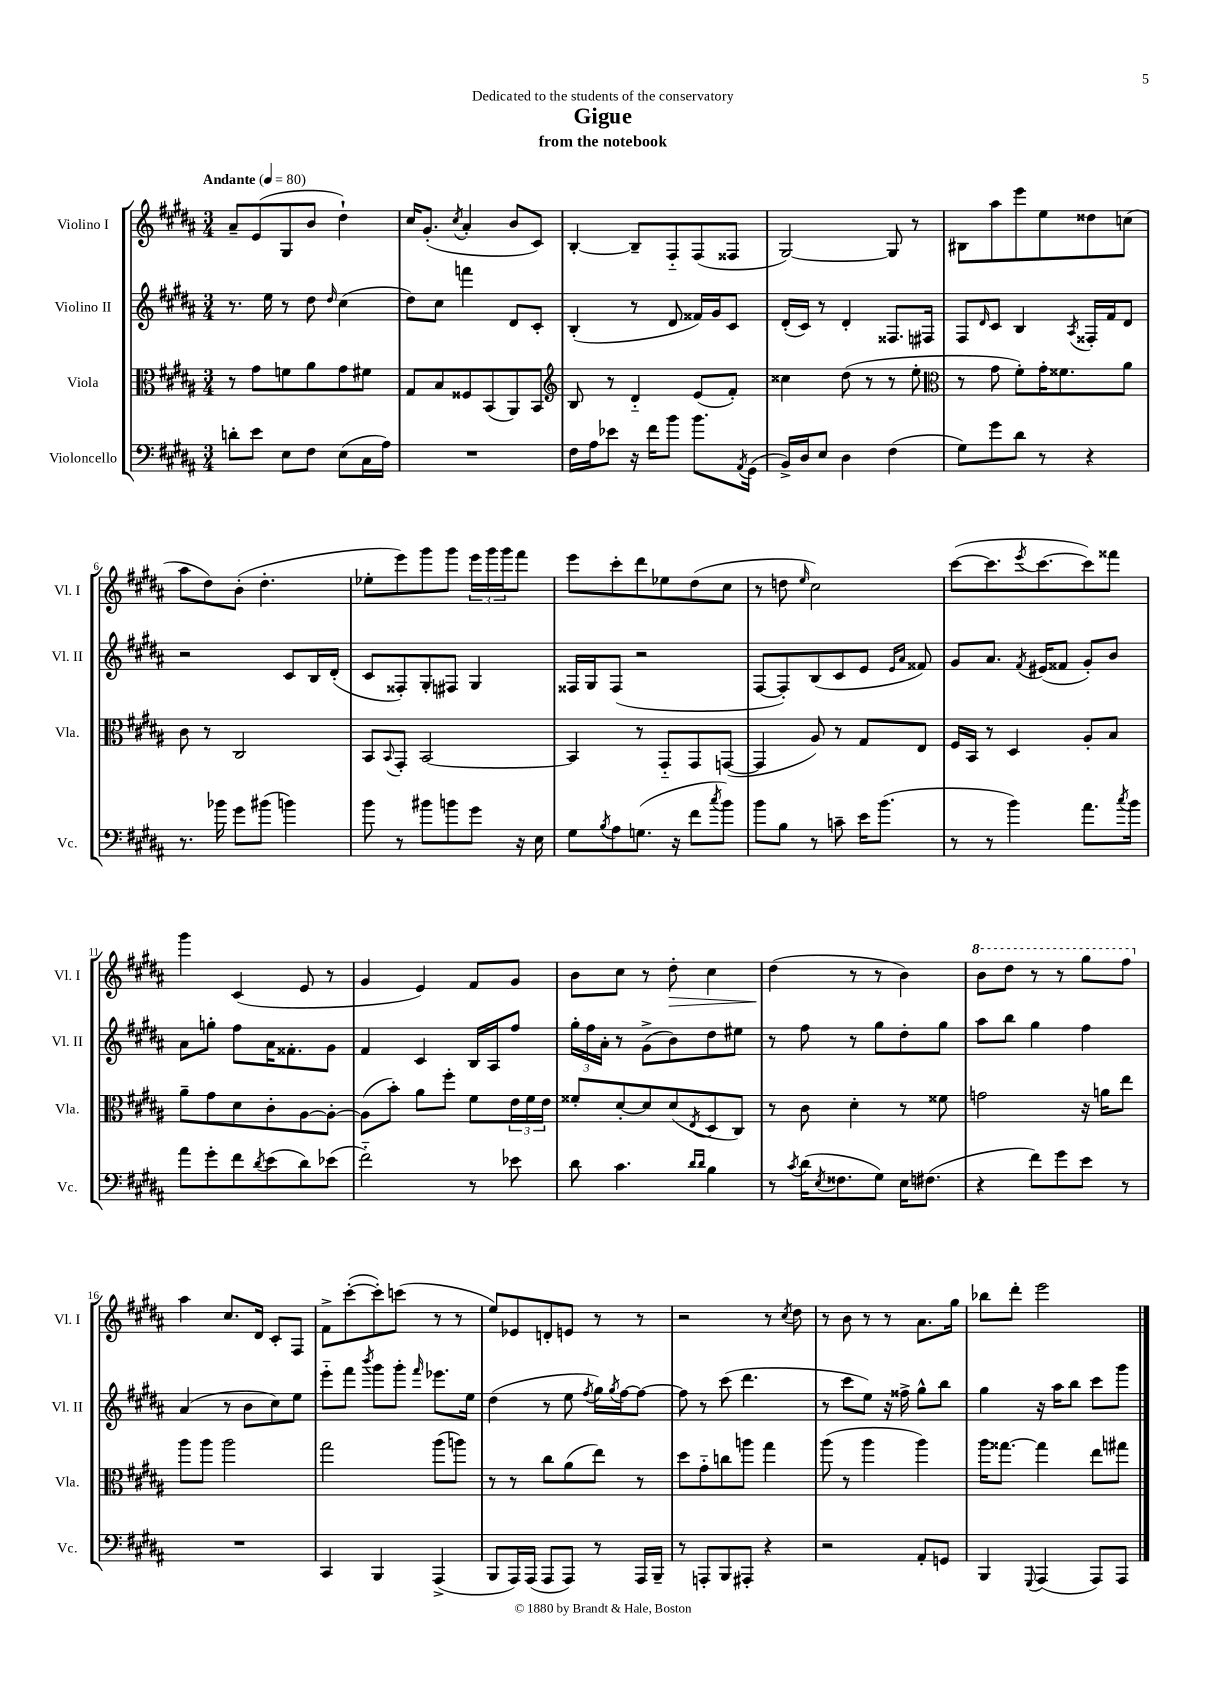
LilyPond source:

\header { title = "Gigue" subtitle = "from the notebook" dedication = "Dedicated to the students of the conservatory" }
<<
\new StaffGroup <<
\new Staff = "s0" \with { instrumentName = "Violino I" shortInstrumentName = "Vl. I" } {
    \clef treble \key b \major \numericTimeSignature \time 3/4 \tempo "Andante" 4 = 80
    ais'8-- e'8( gis8 b'8 dis''4-!) |
    cis''16 gis'8.-.( \acciaccatura { cis''8 } ais'4-. b'8 cis'8) |
    b4~-. b8-- fis8-_ fis8( fisis8 |
    gis2~) gis8 r8 |
    bis8 ais''8 e'''8 e''8 disis''8 c''8( |
    ais''8 dis''8) b'8-.( dis''4.-. |
    ees''8-. e'''8) gis'''8 gis'''8 \tuplet 3/2 { e'''16 gis'''16 gis'''16 } fis'''8 |
    e'''8 cis'''8-. dis'''8 ees''8 dis''8( cis''8 |
    r8 d''8 \grace { e''16 } cis''2) |
    cis'''8~( cis'''8. \acciaccatura { e'''8 } cis'''8.~ cis'''8) fisis'''8 |
    gis'''4 cis'4( e'8 r8 |
    gis'4 e'4) fis'8 gis'8 |
    b'8 cis''8 r8 dis''8-.\> cis''4 |
    dis''4\!( r8 r8 b'4) |
    \ottava #1 b''8 dis'''8 r8 r8 gis'''8 fis'''8 \ottava #0 |
    ais''4 cis''8. dis'16 cis'8-. fis8 |
    fis'8-> cis'''8~-.( cis'''8-.) c'''8( r8 r8 |
    e''8) ees'8 d'8-. e'8 r8 r8 |
    r2 r8 \acciaccatura { cis''8 } dis''8 |
    r8 b'8 r8 r8 ais'8. gis''16 |
    bes''8 dis'''8-. e'''2 \bar "|." |
}
\new Staff = "s1" \with { instrumentName = "Violino II" shortInstrumentName = "Vl. II" } {
    \clef treble \key b \major \numericTimeSignature \time 3/4
    r8. e''16 r8 dis''8 \grace { dis''16 } cis''4( |
    dis''8) cis''8 f'''4 dis'8 cis'8-. |
    b4-.( r8 dis'8 fisis'16) gis'16 cis'8 |
    dis'16-.( cis'16) r8 dis'4-. fisis8. fis16 |
    fis8 \grace { dis'16 } cis'8 b4 \acciaccatura { ais8 } fisis16-. fis'16 dis'8 |
    r2 cis'8 b16 dis'16-.( |
    cis'8 fisis8-.) gis8-. fis8 gis4 |
    fisis16 gis16 fisis8( r2 |
    fis8~ fis8-.) b8( cis'8 e'8 \grace { e'16 ais'16 } fisis'8) |
    gis'8 ais'8. \acciaccatura { fis'8 } eis'16( fisis'8 gis'8-.) b'8 |
    ais'8 g''8-. fis''8 ais'16 fisis'8.-. gis'8 |
    fis'4 cis'4 b16 ais16 fis''8 |
    \tuplet 3/2 { gis''16-. fis''16 ais'16-. } r8 gis'8->( b'8) dis''8 eis''8 |
    r8 fis''8 r8 gis''8 dis''8-. gis''8 |
    ais''8 b''8 gis''4 fis''4 |
    ais'4( r8 b'8 cis''8) e''8 |
    e'''8-_ fis'''8 \acciaccatura { b'''8 } gis'''8 gis'''8-. \grace { fis'''16 } ees'''8. e''16 |
    dis''4( r8 e''8 \acciaccatura { fis''8 } gis''16) \acciaccatura { gis''8 } fis''16~ fis''8~ |
    fis''8 r8 cis'''8( dis'''4. |
    r8 cis'''8 e''8) r16 fisis''16-> gis''8-^ b''8 |
    gis''4 r16 ais''16 b''8 cis'''8 gis'''8 \bar "|." |
}
\new Staff = "s2" \with { instrumentName = "Viola" shortInstrumentName = "Vla." } {
    \clef alto \key b \major \numericTimeSignature \time 3/4
    r8 gis'8 f'8 ais'8 gis'8 fis'8 |
    gis8 b8 fisis8 b,8( ais,8) b,8 |
    \clef treble b8 r8 dis'4-_ e'8( fis'8-.) |
    cisis''4 dis''8( r8 r8 e''8-. |
    \clef alto r8 gis'8 fis'8-.) gis'16-. fisis'8. ais'8 |
    cis'8 r8 cis2 |
    b,8 \appoggiatura { b,8 } gis,8-. b,2~ |
    b,4 r8 gis,8-_ gis,8 g,8~( |
    g,4 ais8) r8 gis8 e8 |
    fis16 b,16 r8 dis4 ais8-. b8 |
    ais'8-- gis'8 dis'8 cis'8-. ais8~ ais8~-. |
    ais8( b'8-.) ais'8 fis''8-. fis'8 \tuplet 3/2 { e'16 fis'16 e'16 } |
    fisis'8-. dis'8~-. dis'8 dis'8( \acciaccatura { e8 } dis8 cis8) |
    r8 cis'8 dis'4-. r8 fisis'8 |
    g'2 r16 a'16 e''8 |
    ais''8 ais''8 ais''2 |
    gis''2 ais''8( a''8) |
    r8 r8 cis''8 ais'8( e''8) r8 |
    dis''8 gis'8-_ c''8 a''8 gis''4 |
    ais''8( r8 ais''4 ais''4) |
    ais''16 gisis''8.~ gisis''4 e''8 gis''8 \bar "|." |
}
\new Staff = "s3" \with { instrumentName = "Violoncello" shortInstrumentName = "Vc." } {
    \clef bass \key b \major \numericTimeSignature \time 3/4
    d'8-. e'8 e8 fis8 e8( cis16 ais16) |
    R2. |
    fis16 ais16 ees'8 r16 fis'16 b'8 b'8. \acciaccatura { ais,8 } gis,16( |
    b,16->) dis16 e8 dis4 fis4( |
    gis8) gis'8 dis'8 r8 r4 |
    r8. bes'16 gis'8 bis'8( b'4) |
    b'8 r8 bis'8 b'8 gis'8 r16 e16 |
    gis8 \acciaccatura { b8 } ais8 g8.( r16 fis'8 \acciaccatura { cis''8 } b'8) |
    b'8 b8 r8 c'8-- e'16 b'8.( |
    r8 r8 b'4) ais'8. \acciaccatura { cis''8 } b'16 |
    ais'8 gis'8-. fis'8 \acciaccatura { dis'8 } e'8( dis'8) ees'8( |
    fis'2-_) r8 ees'8 |
    dis'8 cis'4. \grace { dis'16 dis'16 } b4 |
    r8 \acciaccatura { cis'8 } dis'16( \acciaccatura { e8 } fisis8. gis8) e16 fis8.( |
    r4 fis'8) gis'8 e'8 r8 |
    R2. |
    cis,4 b,,4 ais,,4->( |
    b,,8 ais,,16) ais,,16( ais,,8 ais,,8) r8 ais,,16 b,,16-- |
    r8 a,,8-. b,,8 ais,,8-. r4 |
    r2 ais,8-. g,8 |
    b,,4 \appoggiatura { gis,,8 } ais,,4( ais,,8) ais,,8 \bar "|." |
}
>>
>>
